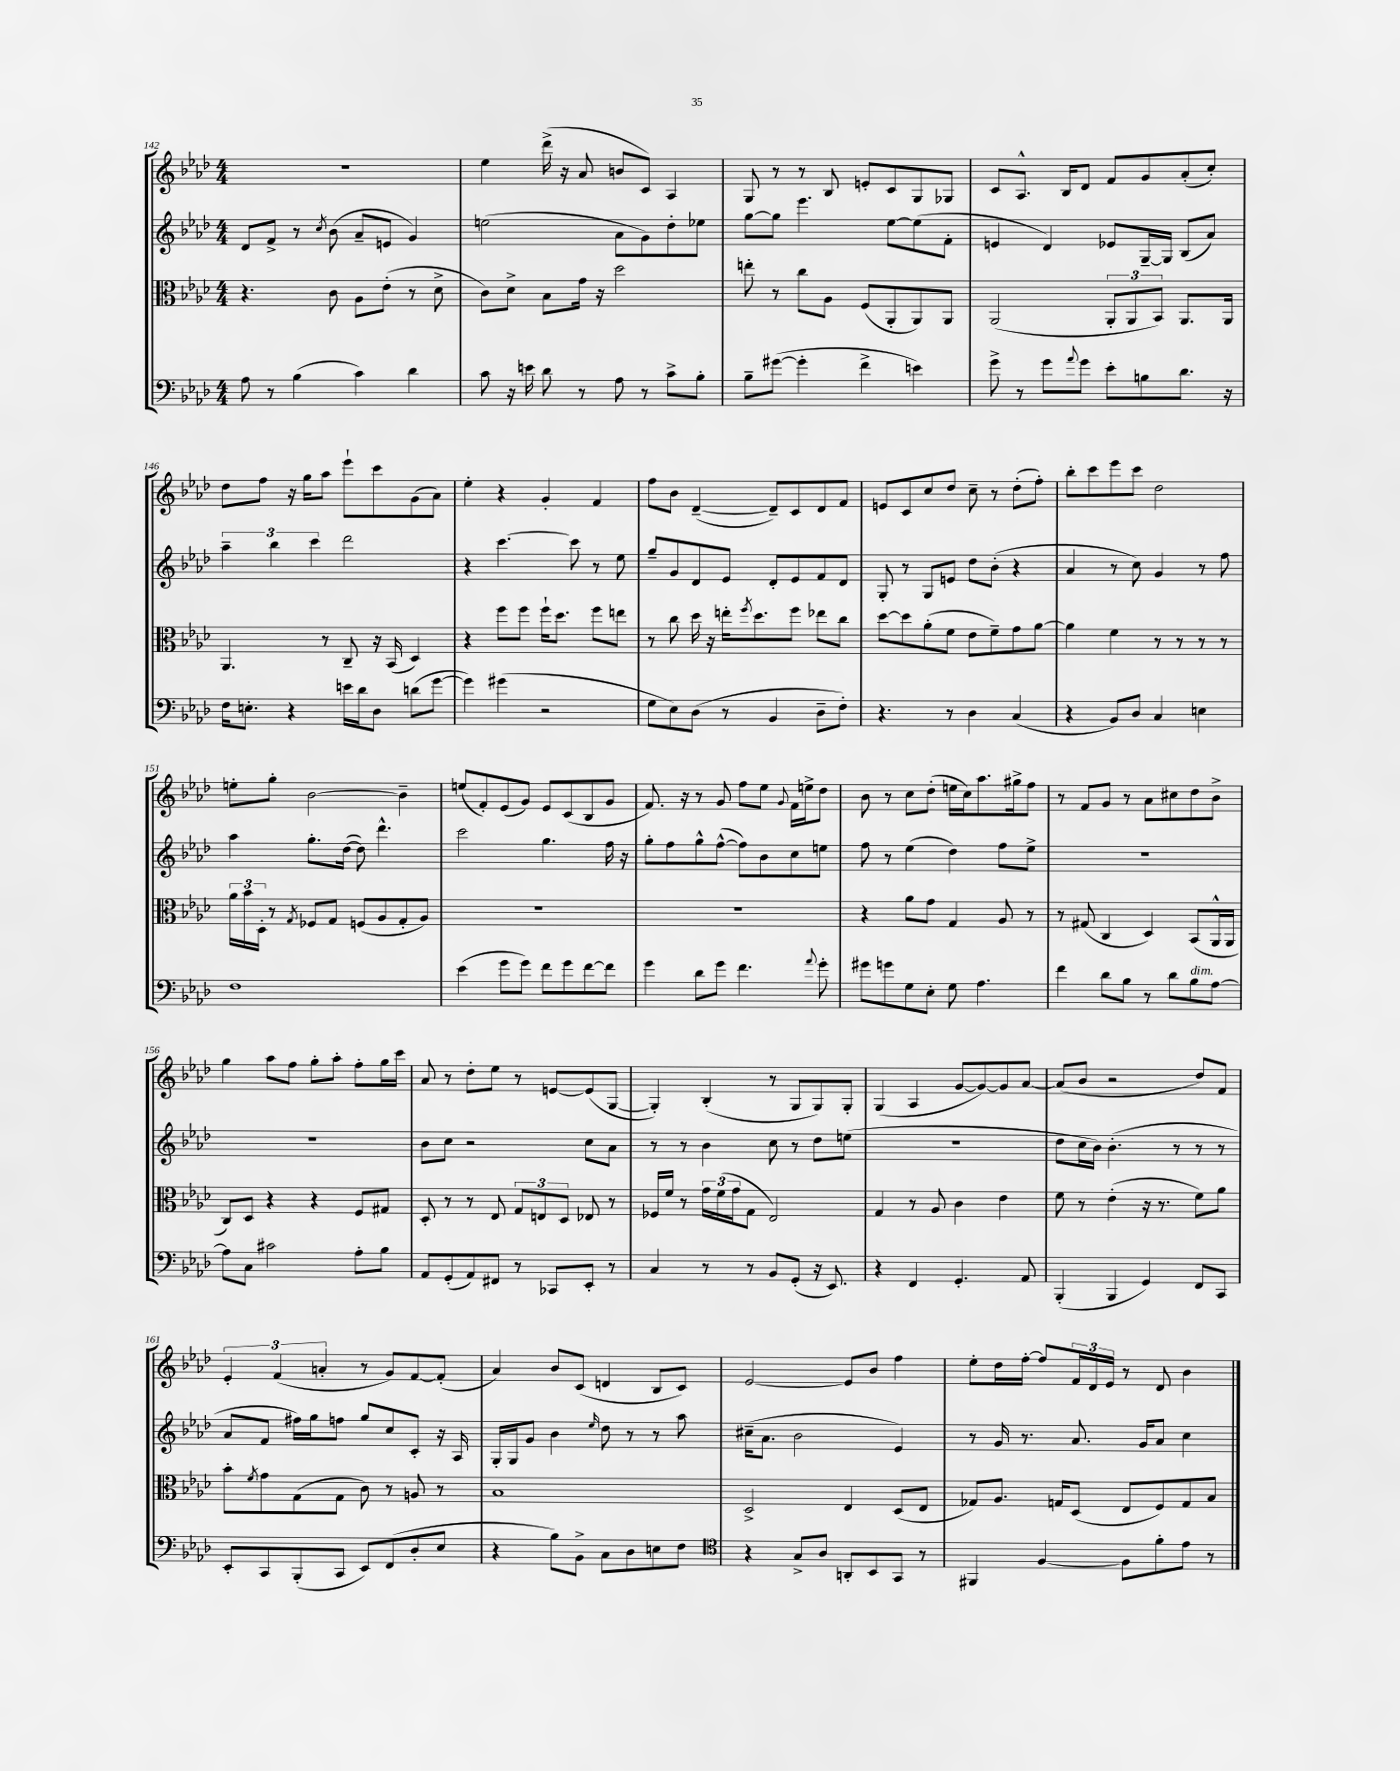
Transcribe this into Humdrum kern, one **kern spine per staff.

**kern	**kern	**kern	**kern
*staff4	*staff3	*staff2	*staff1
*clefF4	*clefC3	*clefG2	*clefG2
*k[b-e-a-d-]	*k[b-e-a-d-]	*k[b-e-a-d-]	*k[b-e-a-d-]
*M4/4	*M4/4	*M4/4	*M4/4
8A-\	4.r	8d-/L	1r
8r	.	8f^/J	.
(4B-\	.	8r	.
.	.	8qcc/	.
.	8c\	(8b-\	.
4c\)	8A-\L	8a-~/L	.
.	(8e-'\J	8e/J	.
4d-\	8r	4g/)	.
.	8d-^\	.	.
=	=	=	=
8c\	8c\L)	(2ee\	4ee-\
16r	8d-^\J	.	.
16e\	.	.	.
8d-\	8B-\L	.	(16ddd-^\
.	.	.	16r
8r	16g\Jk	.	8a-/
.	16r	.	.
8A-\	2dd-\	8a-\L	8b/L
8r	.	8g\)	8c/J)
8c^\L	.	8dd-'\	4A-/
8B-'\J	.	8ee-\J	.
=	=	=	=
8B-~\L	8ee'\	[8gg\L	8G/
([8g#\J	8r	8gg\]J	8r
4g#'\]	8cc\L	4.eee-\	8r
.	8A-\J	.	8B-/
4f^\	(8F/L	.	8e'/L
.	8AA-'/	[8ee-\L	8c/
4e\)	8AA-/)	(8ee-\]	8G/
.	8AA-/J	8f'\J	8G-/J
=	=	=	=
8g^\	(2AA-/	4e/	8c/L
8r	.	.	8.A-^^/J
8g\L	.	4d-/)	.
.	.	.	16B-/LK
8qqa-/	.	.	.
8g\J	.	.	8d-/J
8e-'\L	12AA-'/L	8e-/L	8f/L
.	12AA-/	.	.
8B\	.	[16G~/L	8g/
.	12BB-/J)	.	.
.	.	16G/]JJ	.
8.d-\J	8.AA-/L	(8B-/L	(8a-'/
.	.	8a-/J)	8cc'/J)
16r	16AA-/Jk	.	.
=	=	=	=
16F\LK	4.AA-/	6aa-~\	8dd-\L
8.E'\J	.	.	.
.	.	.	8ff\J
.	.	6bb-\	.
4r	.	.	16r
.	.	.	16gg\LK
.	.	6ccc\	.
.	8r	.	8aa-\J
16e\LL	8C~/	2ddd-\	8eee-`\L
16d-\J	.	.	.
8D-\J	16r	.	8ccc\
.	(16BB-/	.	.
(8d\L	4D-/)	.	(8g\
[8g\J	.	.	8a-\J)
=	=	=	=
4g\])	4r	4r	4ee-'\
(4g#\	8ff\L	[4.ccc\	4r
.	8ff\J	.	.
2r	16ff`\LK	.	4g'/
.	8.dd-\J	.	.
.	.	8ccc\]	.
.	8ff\L	8r	4f/
.	8ee\J	8ee-\	.
=	=	=	=
8G\L	8r	8gg~/L	8ff\L
8E-\)	8cc\	8g/	8b-\J
(8D-\J	16dd-\	8d-/	([4d-~/
.	16r	.	.
8r	16ee'\LK	8e-/J	.
.	8qff/	.	.
.	8.dd-\	.	.
4BB-/	.	8d-'/L	8d-~/]L)
.	8ff\J	8e-/	8c/
8D-~\L	8ee-\L	8f/	8d-/
8F'\J)	8cc\J	8d-/J	8f/J
=	=	=	=
4.r	[8dd-\L	8G'/	8e/L
.	8dd-\]	8r	8c/
.	(8a-'\	8G/L	8cc/
8r	8f\J	8e/J	8dd-/J
4D-\	8e-\L	8dd-\L	8cc~\
.	8f~\)	(8b-'\J	8r
(4C/	8g\	4r	(8dd-'\L
.	[8a-\J	.	8ff'\J)
=	=	=	=
4r	4a-\]	4a-/	8bb-'\L
.	.	.	8ccc\
8BB-/L)	4f\	8r	8eee-\
8D-/J	.	8cc\)	8ccc\J
4C/	8r	4g/	2dd-\
.	8r	.	.
4E\	8r	8r	.
.	8r	8ff\	.
=	=	=	=
1F	24a-\LL	4aa-\	8ee'\L
.	24b-\	.	.
.	24D-'\JJ	.	.
.	8r	.	8gg'\J
.	8qG/	.	.
.	8F-/L	8.gg'\L	[2b-\
.	8G/J	.	.
.	.	([16dd-\Jk	.
.	(8F/L	8dd-\])	.
.	8A-/	4.ddd-^^\	.
.	8G'/	.	4b-~\]
.	8A-/J)	.	.
=	=	=	=
(4e-\	1r	2ccc\	(8ee/L
.	.	.	8f'/)
8g\L	.	.	(8e-/
8g\J)	.	.	8g/J)
8f\L	.	4.gg\	8e-/L
8g\	.	.	(8c/
[8f\	.	.	8B-/
8f\]J	.	16ff\	8g/J
.	.	16r	.
=	=	=	=
4g\	1r	8gg'\L	8.f/)
.	.	8ff\	.
.	.	.	16r
8d-\L	.	8gg^^\	8r
8g\J	.	([8ff^^\J	8g/
4.f\	.	8ff\]L)	8ff\L
.	.	8b-\	8ee-\J
.	.	.	8qqg/
.	.	8cc\	16f\LL
.	.	.	16ee^\J
8qqa-/	.	.	.
8g'\	.	8ee\J	8dd-\J
=	=	=	=
8g#\L	4r	8ff\	8b-\
8g\	.	8r	8r
8G\	8a-\L	(4ee-\	8cc\L
8E-'\J	8g\J	.	(8dd-'\J
8G\	4G/	4dd-\)	16ee\LL
.	.	.	16cc\J)
4.A-\	.	.	8.aa-\
.	8A-/	8ff\L	.
.	.	.	16gg#^\k
.	8r	8ee-^\J	8ff\J
=	=	=	=
4f\	8r	1r	8r
.	(8G#/	.	8f/L
8d-\L	4C/	.	8g/J
8B-\J	.	.	8r
8r	4D-/)	.	8a-\L
8d-\L	.	.	8cc#\
8B-\	(8BB-/L	.	8dd-\
[8A-\J	16AA-^^/L	.	8b-^\J
.	16AA-/JJ	.	.
=	=	=	=
8A-\]L	8C/L)	1r	4gg\
8C\J	8D-/J	.	.
2c#\	4r	.	8aa-\L
.	.	.	8ff\J
.	4r	.	8gg'\L
.	.	.	8aa-'\J
8A-'\L	8F/L	.	8ff'\L
8B-\J	8G#/J	.	16gg\L
.	.	.	16ccc\JJ
=	=	=	=
8AA-/L	8D-'/	8b-\L	8a-/
(8GG'/	8r	8cc\J	8r
8AA-/)	8r	2r	8dd-'\L
8FF#/J	8E-/	.	8ee-\J
8r	12G/L	.	8r
.	12E/	.	.
8CC-/L	.	.	[8e/L
.	12D-/J	.	.
8EE-'/J	8E-/	8cc\L	(8e/]
8r	8r	8a-\J	[8G/J
=	=	=	=
4C/	16F-/LL	8r	4G'/])
.	16f/JJ	.	.
.	8r	8r	.
8r	24g\LL	4b-\	(4B-'/
.	(24f\	.	.
.	24g\J	.	.
8r	8G\J	.	.
8BB-/L	2E-/)	8cc\	8r
(8GG'/J	.	8r	8G/L
16r	.	8dd-\L	8G/)
8.EE-/)	.	.	.
.	.	(8ee\J	8G'/J
=	=	=	=
4r	4G/	1r	(4G/
4FF/	8r	.	4A-/
.	8A-/	.	.
4.GG'/	4c\	.	[8g/L
.	.	.	8g/_)
.	4e-\	.	8g/]
8AA-/	.	.	[8a-/J
=	=	=	=
(4BBB-'/	8f\	8dd-\L	(8a-/]L
.	8r	16cc\L	8b-/J
.	.	16b-\JJ)	.
4BBB-/	(4e-'\	(4.b-'\	2r
4GG/)	16r	.	.
.	8.r	.	.
.	.	8r	.
8FF/L	8f\L)	8r	8dd-/L)
8CC/J	8a-\J	8r	8f/J
=	=	=	=
8EE-'/L	8b-'\L	8a-/L	6e-'/
.	8qf/	.	.
8CC/	8g\	8f/J	.
.	.	.	(6f/
(8BBB-'/	(8G\	16ff#\LL)	.
.	.	16gg\J	.
.	.	.	6a'/
8CC/J	8G\J	8ff\J	.
8EE-/L)	8c\)	8gg/L	8r
(8FF/	8r	8cc/	8g/L)
8D-'/	8A/	8c'/J	[8f/
8E-/J	8r	16r	(8f'/]J
.	.	16A-/	.
=	=	=	=
4r	1B-	16G'/LL	4a-/)
.	.	16G/J	.
.	.	8g/J	.
8B-\L)	.	4b-\	8b-/L
8BB-^\J	.	.	(8c/J
.	.	16qqee-/	.
8C\L	.	8dd-\	4d/
8D-\	.	8r	.
8E\	.	8r	8B-/L
8F\J	.	8aa-\	8c/J)
=	=	=	=
*clefC4	*	*	*
4r	2D-^/	(16cc#~\LK	[2e-/
.	.	8.a-\J	.
8G^/L	.	2b-\	.
8A-/J	.	.	.
8AA'/L	4E-/	.	8e-/]L
8BB-/	.	.	8b-/J
8GG/J	(8D-/L	4e-/)	4ff\
8r	8E-/J	.	.
=	=	=	=
4FF#/	8G-/L)	8r	8ee-'\L
.	8.A-/J	16g/	16dd-\L
.	.	8.r	[16ff'\JJ
[4F/	.	.	8ff/]L
.	16G/LK	.	.
.	(8D-/J	8.a-/	24f/L
.	.	.	24d-/
.	.	.	24e-/JJ
8F\]L	8E-/L	.	8r
.	.	16g/LK	.
8f'\	8F/)	8a-/J	8d-/
8e-\J	8G/	4cc\	4b-\
8r	8B-/J	.	.
==	==	==	==
*-	*-	*-	*-
